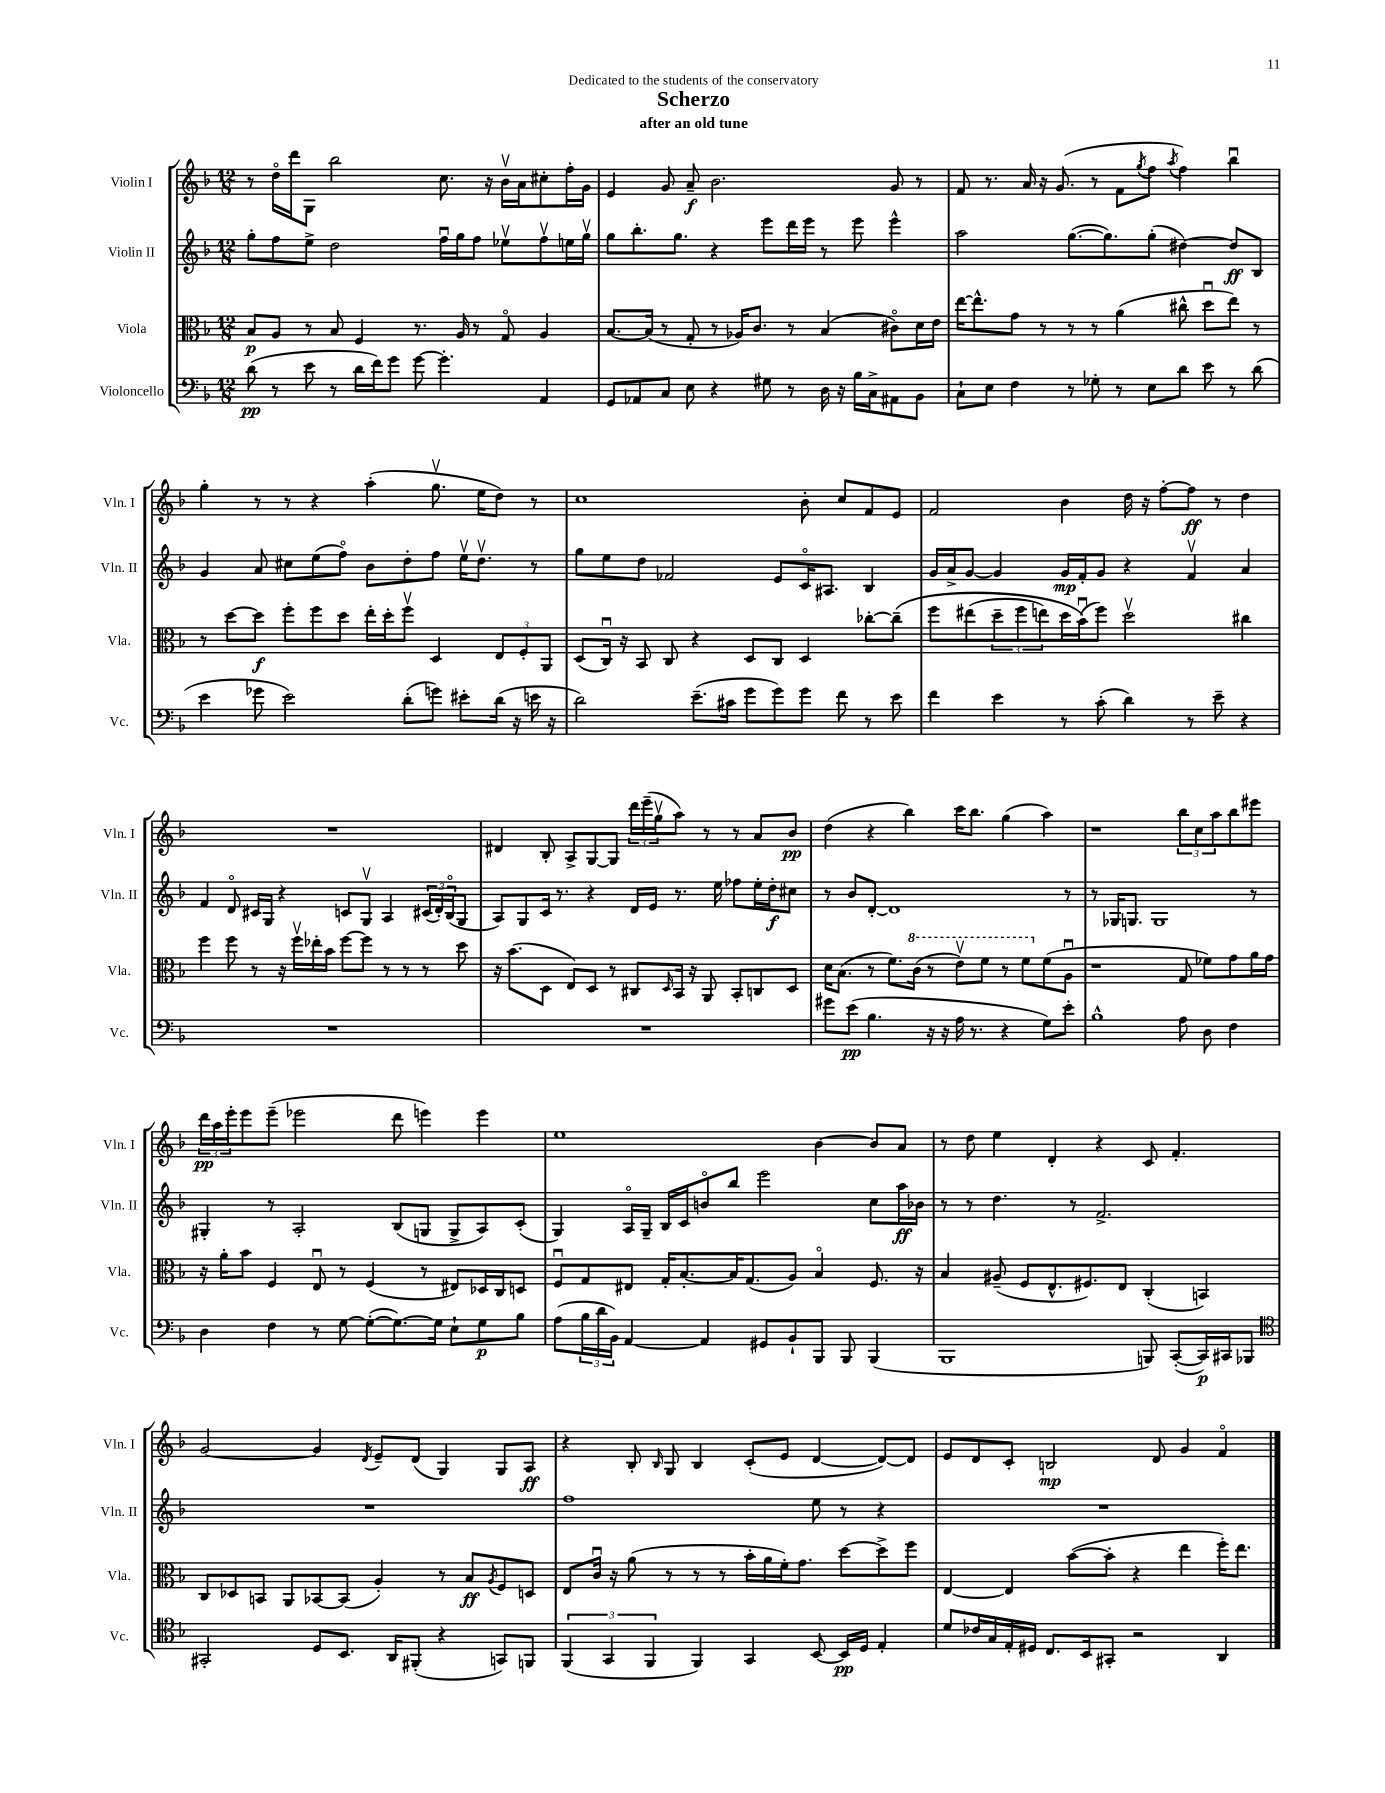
\header { title = "Scherzo" subtitle = "after an old tune" dedication = "Dedicated to the students of the conservatory" }
<<
\new StaffGroup <<
\new Staff = "s0" \with { instrumentName = "Violin I" shortInstrumentName = "Vln. I" } {
    \clef treble \key f \major \numericTimeSignature \time 12/8
    r8 d''16\flageolet d'''16 g8 bes''2 c''8. r16 bes'16\upbow a'16 cis''8-. f''16-. g'16 |
    e'4 g'8 a'8--\f bes'2. g'8 r8 |
    f'8 r8. a'16 r16 g'8.( r8 f'8 \acciaccatura { g''8 } f''8 \acciaccatura { a''8 } f''4) bes''4\downbow |
    g''4-. r8 r8 r4 a''4-.( g''8.\upbow e''16 d''8) r8 |
    c''1 bes'8-. c''8 f'8 e'8 |
    f'2 bes'4 d''16 r16 f''8~-. f''8\ff r8 d''4 |
    R1. |
    dis'4 bes8-. a8-> g8~ g8 \tuplet 3/2 { d'''16 e'''16--( g''16\upbow } a''8) r8 r8 a'8 bes'8\pp |
    d''4( r4 bes''4) c'''16 bes''8. g''4( a''4) |
    r1 \tuplet 3/2 { bes''8 c''8 a''8 } bes''8 eis'''8 |
    \tuplet 3/2 { d'''16\pp a''16 e'''16-. } e'''8 e'''8--( ees'''2 d'''8 e'''4) e'''4 |
    e''1 bes'4~ bes'8 a'8 |
    r8 d''8 e''4 d'4-. r4 c'8 f'4.-. |
    g'2~ g'4 \acciaccatura { d'8 } e'8-- d'8( g4) g8 a8\ff |
    r4 bes8-. \grace { bes16 } g8 bes4 c'8-.( e'8 d'4~ d'8~) d'8 |
    e'8 d'8 c'8-. b2\mp d'8 g'4 f'4\flageolet \bar "|." |
}
\new Staff = "s1" \with { instrumentName = "Violin II" shortInstrumentName = "Vln. II" } {
    \clef treble \key f \major \numericTimeSignature \time 12/8
    g''8-. f''8 e''8-> d''2 f''16\downbow g''16 f''8 ees''8\upbow f''8\upbow e''16 g''16\upbow |
    g''8 bes''8.-. g''8. r4 e'''8 d'''16 e'''16 r8 e'''8 e'''4-^ |
    a''2 g''8.~( g''8.) g''8-.( dis''4~) dis''8\ff bes8 |
    g'4 a'8 cis''8 e''8( f''8\flageolet) bes'8 d''8-. f''8 e''16\upbow d''8.\upbow r8 |
    g''8 e''8 d''8 fes'2 e'8 c'16\flageolet ais8. bes4 |
    g'16 a'16-> g'8~ g'4 g'16\mp f'16-. g'8 r4 f'4\upbow a'4 |
    f'4 d'8\flageolet cis'16 g16 r4 c'8 g8\upbow a4 \tuplet 3/2 { cis'16( d'16-.) bes16\flageolet( } g8 |
    a8) g8 c'16 r8. r4 d'16 e'16 r8. e''16 fes''8 e''16-. d''16-.\f cis''8 |
    r8 bes'8 d'8~-. d'1 r8 |
    r8 ges16 g8. g1 r8 |
    gis4-. r8 a2-. bes8( g8 g8-> a8) c'8-.( |
    g4) a16\flageolet g16-- bes16 c'16 b'8\flageolet bes''8 e'''2 c''8 a''16\ff bes'16 |
    r8 r8 d''4. r8 f'2.-> |
    R1. |
    f''1 e''8 r8 r4 |
    R1. \bar "|." |
}
\new Staff = "s2" \with { instrumentName = "Viola" shortInstrumentName = "Vla." } {
    \clef alto \key f \major \numericTimeSignature \time 12/8
    bes8\p a8 r8 bes8 f4 r8. a16 r8 g8\flageolet a4 |
    bes8.~ bes16( r8 g8-. r8 aes16) c'8. r8 bes4( cis'8\flageolet) d'16 e'16 |
    e''16~ e''8.-^ g'8 r8 r8 r8 a'4( cis''8-^ d''8\downbow e''8) r8 |
    r8 d''8~ d''8\f f''8-. f''8 d''8 e''16-. d''16-. f''8\upbow d4 \tuplet 3/2 { e8 f8-. a,8 } |
    d8( c16\downbow) r16 bes,8 c8 r4 d8 c8 d4 ces''8~-. ces''8--\( |
    f''8 eis''8( \tuplet 3/2 { d''8-- f''8 e''8) } d''16 bes'16\downbow(\) f''8) d''2\upbow cis''4 |
    f''4 f''8 r8 r16 f''16\upbow ees''16-. bes'16 f''8~ f''8 r8 r8 r8 d''8 |
    r16 bes'8.( d8 e8) d8 r8 cis8 \grace { d16 } bes,16 r16 a,8 bes,8-. c8 d8 |
    d'16 bes8.( r8 f'8.) \ottava #1 c''16( r8 e''8\upbow) f''8 r8 f''8 \ottava #0 f'8( a8\downbow |
    r1 g8 fes'8) g'8 a'16 g'16 |
    r16 a'16-. bes'8 f4 e8\downbow r8 f4( r8 eis8) des16 c16 d8 |
    f8\downbow g8 eis8 g16-. bes8.~-. bes16 g8.( a8) bes4\flageolet f8. r16 |
    bes4 ais8--( f8 e8.-^ fis8.) e8 c4-.( b,4) |
    c8 des8 b,8 a,8 bes,8~ bes,8( a4-.) r8 bes8\ff \acciaccatura { a8 } f8 d8 |
    e8 c'16\downbow r16 a'8( r8 r8 r8 bes'16-. a'16 f'16-.) g'8. d''8~ d''8-> f''8 |
    e4~ e4 bes'8~( bes'8-. r4 e''4 f''16-.) e''8. \bar "|." |
}
\new Staff = "s3" \with { instrumentName = "Violoncello" shortInstrumentName = "Vc." } {
    \clef bass \key f \major \numericTimeSignature \time 12/8
    d'8\pp( r8 e'8 r8 d'16 f'16) g'8 g'8~ g'4.-. a,4 |
    g,8 aes,8 c8 e8 r4 gis8 r8 d16 r16 bes16 c16-> ais,8 bes,8 |
    c8-! e8 f4 r8 ges8-. r8 e8 d'8 e'8 r8 d'8( |
    e'4 ges'8 e'2) d'8-.( g'8) eis'8-. d'16( r16 e'16 r16 |
    d'2) e'8.--( cis'16 g'8 g'8) g'8 f'8 r8 e'8 |
    f'4 e'4 r8 c'8-.( d'4) r8 e'8-- r4 |
    R1. |
    R1. |
    gis'8 e'8\pp( bes4. r16 r16 a16 r8. r4 g8) e'8-. |
    bes1-^ a8 d8 f4 |
    d4 f4 r8 g8~ g8~-.( g8.~) g16 e8-! g8\p bes8 |
    a8( \tuplet 3/2 { bes16 d'16 bes,16) } a,4~ a,4 gis,8 bes,8-! bes,,8 bes,,8 bes,,4( |
    bes,,1 b,,8) c,8~-.( c,16\p) cis,16 bes,,8 |
    \clef tenor gis,2-. d8 bes,8. a,16 fis,8-.( r4 g,8) f,8 |
    \tuplet 3/2 { f,4( g,4 f,4 } f,4) g,4 bes,8~ bes,16\pp d16 e4-. |
    d'8 ces'16 g16 e16-. dis16 c8. bes,16 gis,8-. r2 a,4 \bar "|." |
}
>>
>>
\layout { \context { \Score \remove "Bar_number_engraver" } }
